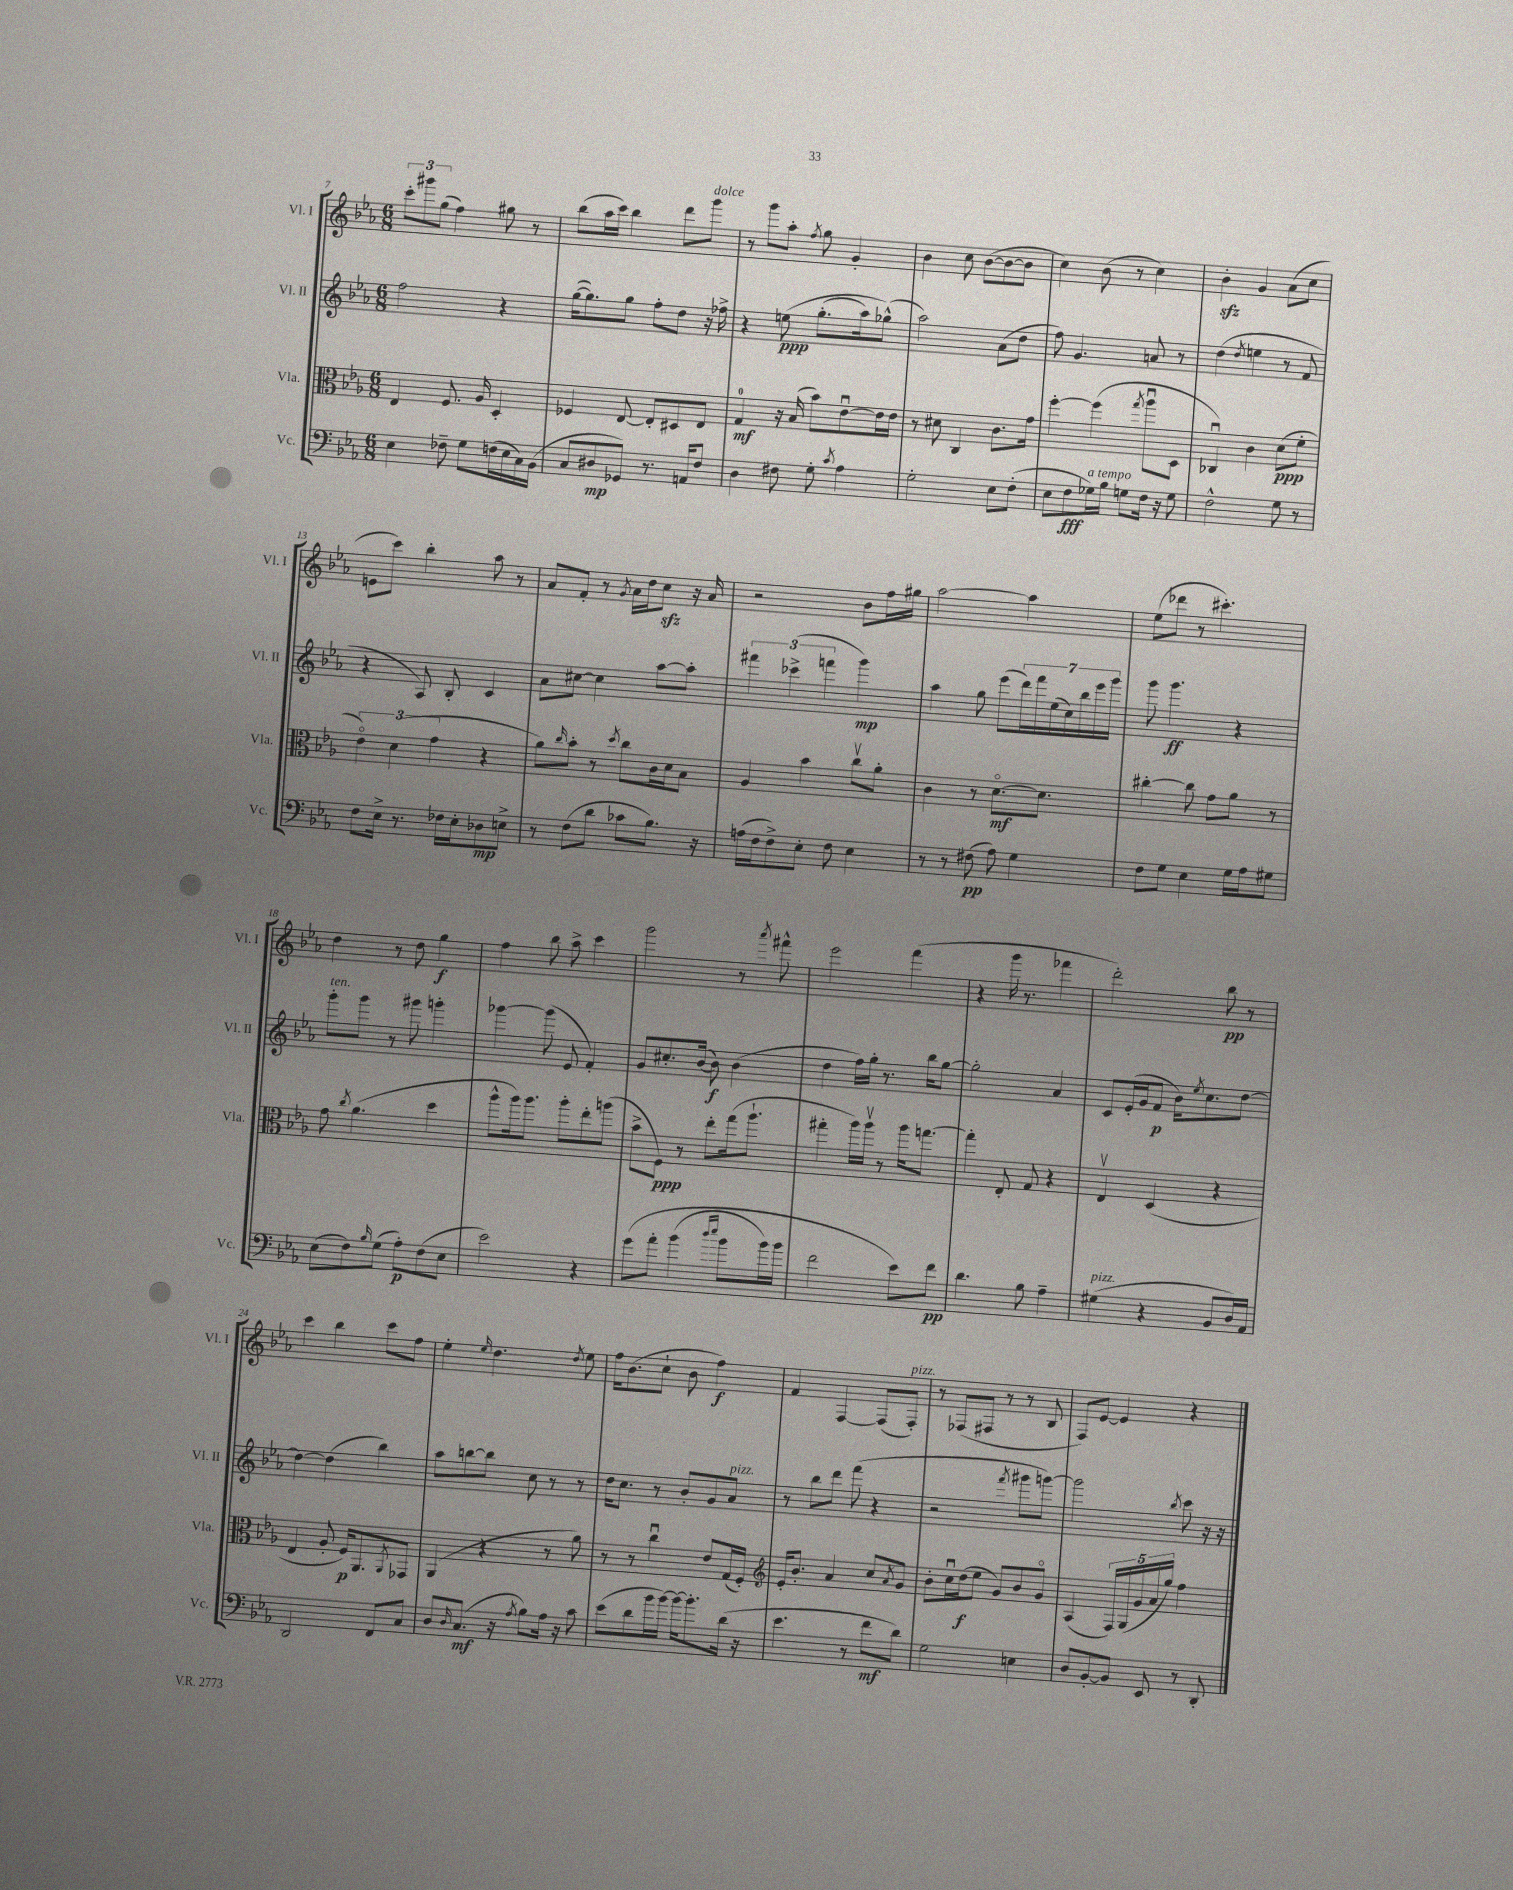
<<
\new StaffGroup <<
\new Staff = "s0" \with { instrumentName = "Vl. I" shortInstrumentName = "Vl. I" } {
    \clef treble \key ees \major \numericTimeSignature \time 6/8
    \tuplet 3/2 { c'''8-. gis'''8 g''8( } f''4) gis''8 r8 |
    bes''8( aes''16 c'''16) bes''4 d'''8 g'''8^\markup { \italic "dolce" } |
    r8 g'''8 aes''8-. \acciaccatura { f''8 } g''8 g'4-. |
    bes'4 c''8 bes'8~( bes'8~ bes'8 |
    c''4) bes'8( r8 c''4) |
    bes'4-.\sfz g'4 aes'8( c''8 |
    e'8 c'''8) bes''4-. aes''8 r8 |
    aes'8 f'8-. r8 \acciaccatura { g'8 } aes'16 d''16 c''8\sfz r16 aes'16 |
    r2 bes'8 f''16 gis''16 |
    aes''2~ aes''4 |
    ees''8( des'''8 r8 cis'''4.-.) |
    d''4 r8 d''8 g''4\f |
    f''4 bes''8 aes''8-> c'''4 |
    g'''2 r8 \acciaccatura { aes'''8 } fis'''8-^ |
    ees'''2 f'''4( |
    r4 g'''16 r8. fes'''4 |
    d'''2-.) bes''8\pp r8 |
    c'''4 bes''4 c'''8 f''8 |
    ees''4-. \grace { ees''16 } d''4. \acciaccatura { d''8 } ees''8 |
    f''16 bes'8.( c''8-! bes'8 f''4\f) |
    f'4 f4~ f8( f8-.^\markup { \italic "pizz." }) |
    r8 fes8( fis8 r8 r8 bes8 |
    f8) ees'8~ ees'4 r4 \bar "|." |
}
\new Staff = "s1" \with { instrumentName = "Vl. II" shortInstrumentName = "Vl. II" } {
    \clef treble \key ees \major \numericTimeSignature \time 6/8
    f''2 r4 |
    g''16~( g''8.) g''8 f''8-. d''8 r16 fes''16-> |
    r4 e''8\ppp\( g''8.-.( aes''16) ges''8-^(\) |
    aes''2) aes'8( d''8 |
    f''8) g'4. a'8 r8 |
    d''4( \acciaccatura { d''8 } e''4 r8 f'8 |
    r4 aes8) bes8-. c'4 |
    aes'8 cis''8~ cis''4 aes''8~ aes''8-. |
    \tuplet 3/2 { fis'''4 ces'''4->( f'''4 } g'''4\mp) |
    aes''4 g''8 ees'''8( \tuplet 7/4 { d'''16) f'''16 ees''16( c''16) bes''16 ees'''16 g'''16 } |
    g'''8 g'''4.\ff r4 |
    g'''8-.^\markup { \italic "ten." } g'''8 r8 gis'''8 g'''4-. |
    ges'''4~ ges'''8( ees'8 f'4-.) |
    g'8 cis''8.-. bes'16~( bes'8\f) bes'4( |
    d''4 f''16) g''16-. r8. bes''16 g''8~ |
    g''2-. aes'4 |
    c'8 ees'16-.( g'16 f'8\p bes'16) \acciaccatura { ees''8 } c''8. d''8~ |
    d''4~ d''4( bes''4) |
    aes''8 b''8~ b''8 c''8 r8 r8 |
    d''16 c''8. r8 bes'8-. g'8 aes'8^\markup { \italic "pizz." } |
    r8 bes''8 d'''8 f'''8( r4 |
    r2 \acciaccatura { f'''8 } gis'''8 g'''8~) |
    g'''2 \acciaccatura { bes''8 } c'''8 r16 r16 \bar "|." |
}
\new Staff = "s2" \with { instrumentName = "Vla." shortInstrumentName = "Vla." } {
    \clef alto \key ees \major \numericTimeSignature \time 6/8
    ees4 f8. aes16 d4-. |
    fes4 ees8~ ees8-. dis8 ees8 |
    g4-0\mf r16 bes16( bes'8) ees'8~\downbow ees'16 ees'16 |
    r8 dis'8 c4 c'8. g'16 |
    f''4~-. f''4( \acciaccatura { g''8 } aes''8\downbow d8 |
    ces4\downbow) c'4 d'8\ppp( f'8-. |
    \tuplet 3/2 { ees'4\flageolet) d'4( g'4 } r4 |
    aes'8) \grace { c''16 } bes'8-. r8 \acciaccatura { d''8 } c''8 c'16 d'16 bes8 |
    aes4 bes'4 c''8\upbow aes'8-. |
    c'4 r8 d'8.~\flageolet\mf d'8. |
    cis''4~-. cis''8 g'8 aes'8 r8 |
    g'8 \acciaccatura { c''8 } aes'4.( d''4 |
    aes''8-^ aes''16) aes''8. aes''8-. ees''8-. a''8( |
    bes'8-> f8\ppp) r8 ees''8-. g''16( aes''8.-! |
    gis''4-. aes''16) aes''16\upbow r8 aes''16 g''8.~ |
    g''4-. ees8-. g8 r4 |
    ees4\upbow d4( r4 |
    ees4 aes8-. f16\p) aes,8. \acciaccatura { aes,8 } ges,8 |
    aes,4( r4 r8 aes'8) |
    r8 r8 c''4\downbow ees'8 g16( f16-.) |
    \clef treble ees'16-. bes'8.-. aes'4 c''8 \acciaccatura { aes'8 } g'8 |
    bes'8-. c''16\downbow d''16\f( ees''8 g'8) bes'8 g'8\flageolet |
    aes4( \tuplet 5/4 { f16) g16( g'16 aes'16 g''16) } f''4 \bar "|." |
}
\new Staff = "s3" \with { instrumentName = "Vc." shortInstrumentName = "Vc." } {
    \clef bass \key ees \major \numericTimeSignature \time 6/8
    ees4 fes8-- g8 f16( ees16 c16) bes,16( |
    c8 dis8\mp ges,8) r8. a,16 f8 |
    d4 fis8 g8-. \acciaccatura { c'8 } aes4 |
    g2-. ees8 f8-.( |
    ees8 f8\fff ges16^\markup { \italic "a tempo" }) bes16 g8 f16 r16 g8 |
    f2-^ g8 r8 |
    f8 ees16-> r8. fes16 ees16-. des8\mp e8-> |
    r8 f8( d'8 ces'8 bes8.) r16 |
    a16( f16 f8->) ees8-. f8 ees4 |
    r8 r8 fis8\pp( aes8) g4 |
    f8 g8 ees4 g16 aes16 gis8 |
    ees8( f8) \grace { bes16 } g8( aes8-.\p) f8( ees8 |
    ees'2) r4 |
    g'8\( aes'8-. bes'4( \grace { d''16 ees''16 } bes'8 bes'16) bes'16 |
    f'2 ees'8\) f'8\pp |
    d'4. bes8 aes4-- |
    gis4^\markup { \italic "pizz." }( r4 bes,8 d16) aes,16 |
    d,2 f,8 c8 |
    d8 \grace { d16 } c8.\mf( r16 \acciaccatura { aes8 } bes8) aes16 r16 c'8 |
    ees'8( d'8 bes'16 bes'16~) bes'16~ bes'8.-. d'16( r16 |
    ees'4. r8 f'8\mf d'8) |
    g2 e4 |
    d8 bes,8~-. bes,8 ees,8 r8 d,8-. \bar "|." |
}
>>
>>
\layout { \context { \Score currentBarNumber = #7 } }
